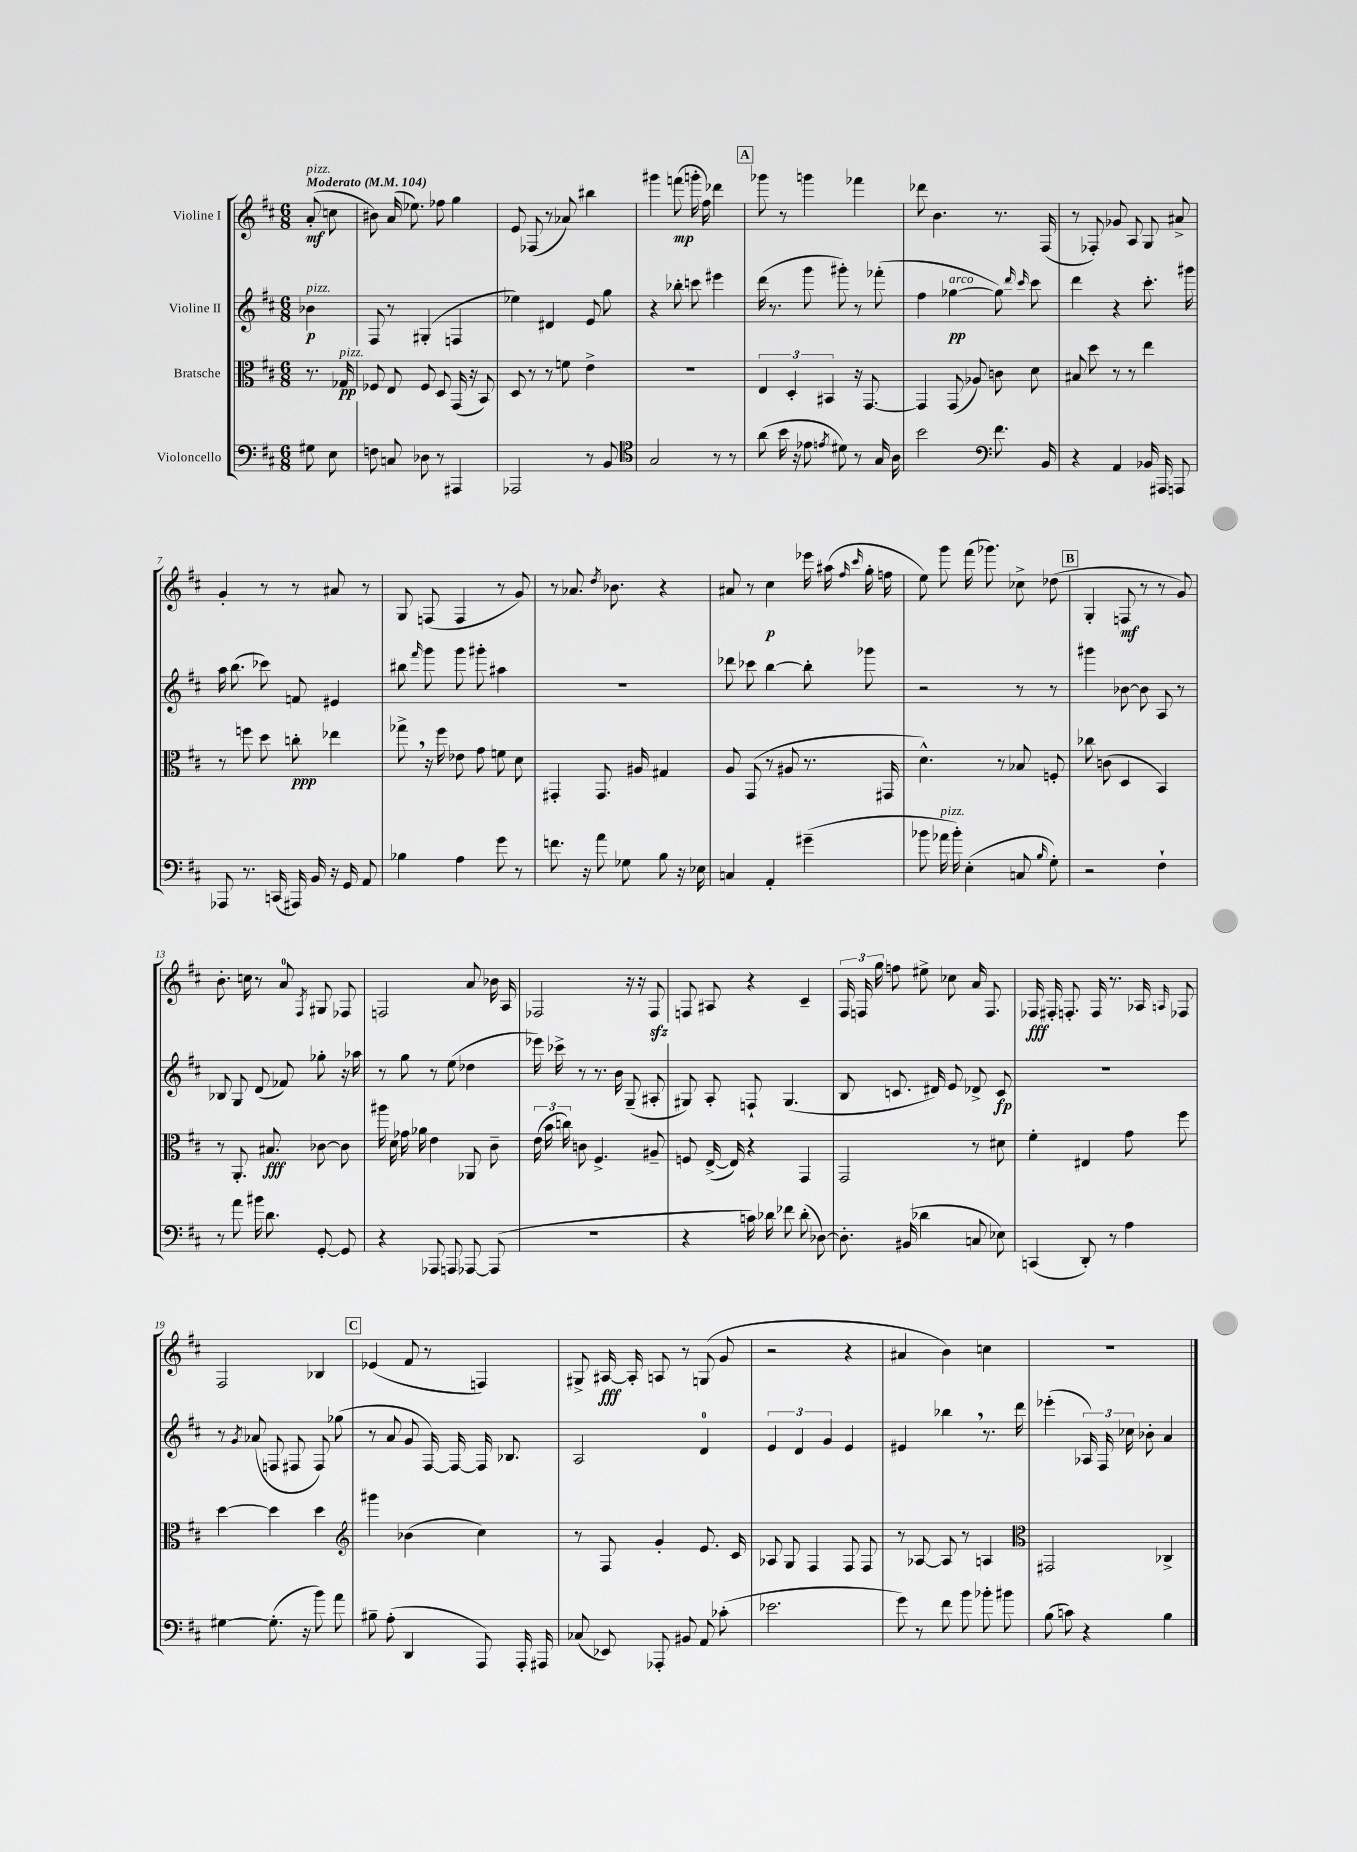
<<
\new StaffGroup <<
\new Staff = "s0" \with { instrumentName = "Violine I" } {
    \clef treble \key d \major \numericTimeSignature \time 6/8 \partial 4 \tempo "Moderato" 4 = 104
    \autoBeamOff a'8-.\mf^\markup { \italic "pizz." }( c''8 |
    bis'8) a'16( ees''8.) fes''8 g''4 |
    e'8 fes8( r8 aes'8) bis''4 |
    gis'''4 f'''8\mp( g'''16-. fis''16) des'''4 |
    \mark \markup { \box "A" } ges'''8 r8 g'''4 fes'''4 |
    des'''8 b'4. r8. fis16( |
    r8 fes8-.) ges'8 a8 g8 ais'8-> |
    g'4-. r8 r8 ais'8 r8 |
    g8 f8( f4 r8 g'8) |
    r8 aes'8. \acciaccatura { d''8 } bes'8. r4 |
    ais'8 r8 cis''4\p ees'''16 ais''16( \grace { fis''16 cis'''16 } g''16-. f''16 |
    e''8) g'''8 fis'''16( ges'''8.) ces''8-> des''8( |
    \mark \markup { \box "B" } g4-. f8\mf r8 r8 g'8) |
    b'8.-. c''16 r8 a'8-0 \acciaccatura { fis8 } gis8 fes8 |
    f2 a'8 bes'16 a16 |
    fes2 r16 r16 fes8\sfz |
    f8 ais8 r4 cis'4-- |
    \tuplet 3/2 { fis16 f16 g''16 } f''8 eis''8-> ces''8 a'16 f8. |
    fes16\fff fis16-. f8.-. f16 r8. aes16 \grace { a16 } fes8 |
    fis2 bes4 |
    \mark \markup { \box "C" } ees'4( fis'8 r8 f4) |
    gis8-> ais16~\fff ais16-. a8 r8 g8( g'8 |
    r2 r4 |
    ais'4 b'4) c''4 |
    R2. \bar "|." |
}
\new Staff = "s1" \with { instrumentName = "Violine II" } {
    \clef treble \key d \major \numericTimeSignature \time 6/8 \partial 4
    \autoBeamOff bes'4\p^\markup { \italic "pizz." } |
    fis8 r8 gis4-.( f4 |
    ees''4) dis'4 e'8 g''8 |
    r4 bes''8-. c'''8 eis'''4 |
    \mark \markup { \box "A" } d'''16( r8. g'''8 gis'''8-.) r8 fes'''8-.( |
    fis''4 ges''4~\pp^\markup { \italic "arco" } ges''8) \grace { d'''16 cis'''16 } cis'''8 |
    d'''4 r4 cis'''8.-. gis'''16 |
    a''16 b''8.( ces'''8) f'8 eis'4 |
    bis''8 \grace { fis'''16 } g'''8 g'''8 gis'''8-. ais''4 |
    R2. |
    des'''8 ces'''8 b''4~ b''8-. ges'''8 |
    r2 r8 r8 |
    \mark \markup { \box "B" } gis'''4 bes'8~ bes'8 a8 r8 |
    bes8 g8 d'8( fes'8) ges''8-. r16 aes''16 |
    r8 g''8 r8 e''8( des''4 |
    ees'''16) ces'''16-> r8 r8. b'16 g8--( ais8-. |
    gis8) a8-. f8-! gis4.( |
    b8 c'8. dis'16) e'8 des'8-> c'8\fp |
    R2. |
    r8 \acciaccatura { g'8 } aes'8( f8 fis8 fis8) ges''8( |
    \mark \markup { \box "C" } r8 a'8 g'8 fis16~) fis16~ fis16 bes8. |
    a2 d'4-0 |
    \tuplet 3/2 { e'4 d'4 g'4 } e'4 |
    eis'4 bes''4 \breathe r8. d'''16 |
    ees'''4-.( \tuplet 3/2 { aes16) fis16 ces''16 } bes'8-. a'4 \bar "|." |
}
\new Staff = "s2" \with { instrumentName = "Bratsche" } {
    \clef alto \key d \major \numericTimeSignature \time 6/8 \partial 4
    \autoBeamOff r8. ges16\pp^\markup { \italic "pizz." } |
    fes8 e8 fes8 d8 g,16( r16 b,8) |
    d8 r8 r8 f'8 e'4-> |
    R2. |
    \mark \markup { \box "A" } \tuplet 3/2 { e4 d4-. bis,4 } r16 g,8.~ |
    g,4 g,8( aes8) c'8 d'8 |
    bis8 d''8 r8 r8 e''4 |
    r8 f''8 d''8 c''8-.\ppp ees''4 |
    ges''8-> \breathe r16 fis''16 ees'8 g'8 f'8 d'8 |
    gis,4-. gis,8. ais16 gis4 |
    a8 g,8( r8 ais8 r8. gis,16 |
    d'4.-^) r8 bes8 f8-. |
    \mark \markup { \box "B" } ces''8 c'8( d4 b,4) |
    r8 a,8.-. bis8.\fff ces'8~ ces'8 |
    ais''16 d'16 ges'16 aes'16 e'4 aes,8 cis'8-- |
    \tuplet 3/2 { e'16( b'16 c''16) } c'8 fis4.-> ais8-- |
    f8 e16~->( e16) r4 g,4 |
    g,2 r8 dis'8 |
    fis'4-. eis4 g'8 fis''8 |
    d''4~ d''4 d''4 |
    \mark \markup { \box "C" } \clef treble gis'''4 bes'4( cis''4) |
    r8 fis8 g'4-. e'8. cis'16 |
    aes8 g8 fis4 fis8 fis8 |
    r8 aes8~ aes8 r8 a4 |
    \clef alto gis,2 ces4-> \bar "|." |
}
\new Staff = "s3" \with { instrumentName = "Violoncello" } {
    \clef bass \key d \major \numericTimeSignature \time 6/8 \partial 4
    \autoBeamOff gis8 e8 |
    f8 c8 des8 r8 ais,,4 |
    aes,,2 r8 b,8 |
    \clef tenor g2 r8 r8 |
    \mark \markup { \box "A" } a'8( b'16 r16 ees'8 \acciaccatura { e'8 } dis'8) r8 g16 a16 |
    b'2 \clef bass fis'8. b,16 |
    r4 a,4 bes,16 ais,,16 a,,8 |
    aes,,8 r8. c,16( ais,,16) b,16 r16 g,16 a,8 |
    bes4 a4 g'8 r8 |
    f'8. r16 a'8 ges8 b8 r16 ees16 |
    c4 a,4-. gis'4--( |
    bes'8 aes'16^\markup { \italic "pizz." } bes'16-.) e4-.( c8 \grace { b16 } g8-.) |
    \mark \markup { \box "B" } r2 fis4-! |
    r8 a'8 bis'16 d'8. g,8~-. g,8 |
    r4 aes,,8 a,,8 aes,,8~ aes,,8( |
    R2. |
    r4 c'16) des'16 fes'8 des'8-.( des8~) |
    des8.-. bis,16( des'4 c8 ees8) |
    c,4( d,8-.) r8 a4 |
    gis4~ gis8.-.( r16 b'8) a'8 |
    \mark \markup { \box "C" } bis8-- a8-.( d,4 a,,8) a,,16-. ais,,16 |
    ces8( ees,8) aes,,8-. bis,8 a,8 ces'8-.( |
    ees'2. |
    g'8) r8 fis'8 b'8 bes'8-. bis'8 |
    b8( c'8) r4 b4 \bar "|." |
}
>>
>>
